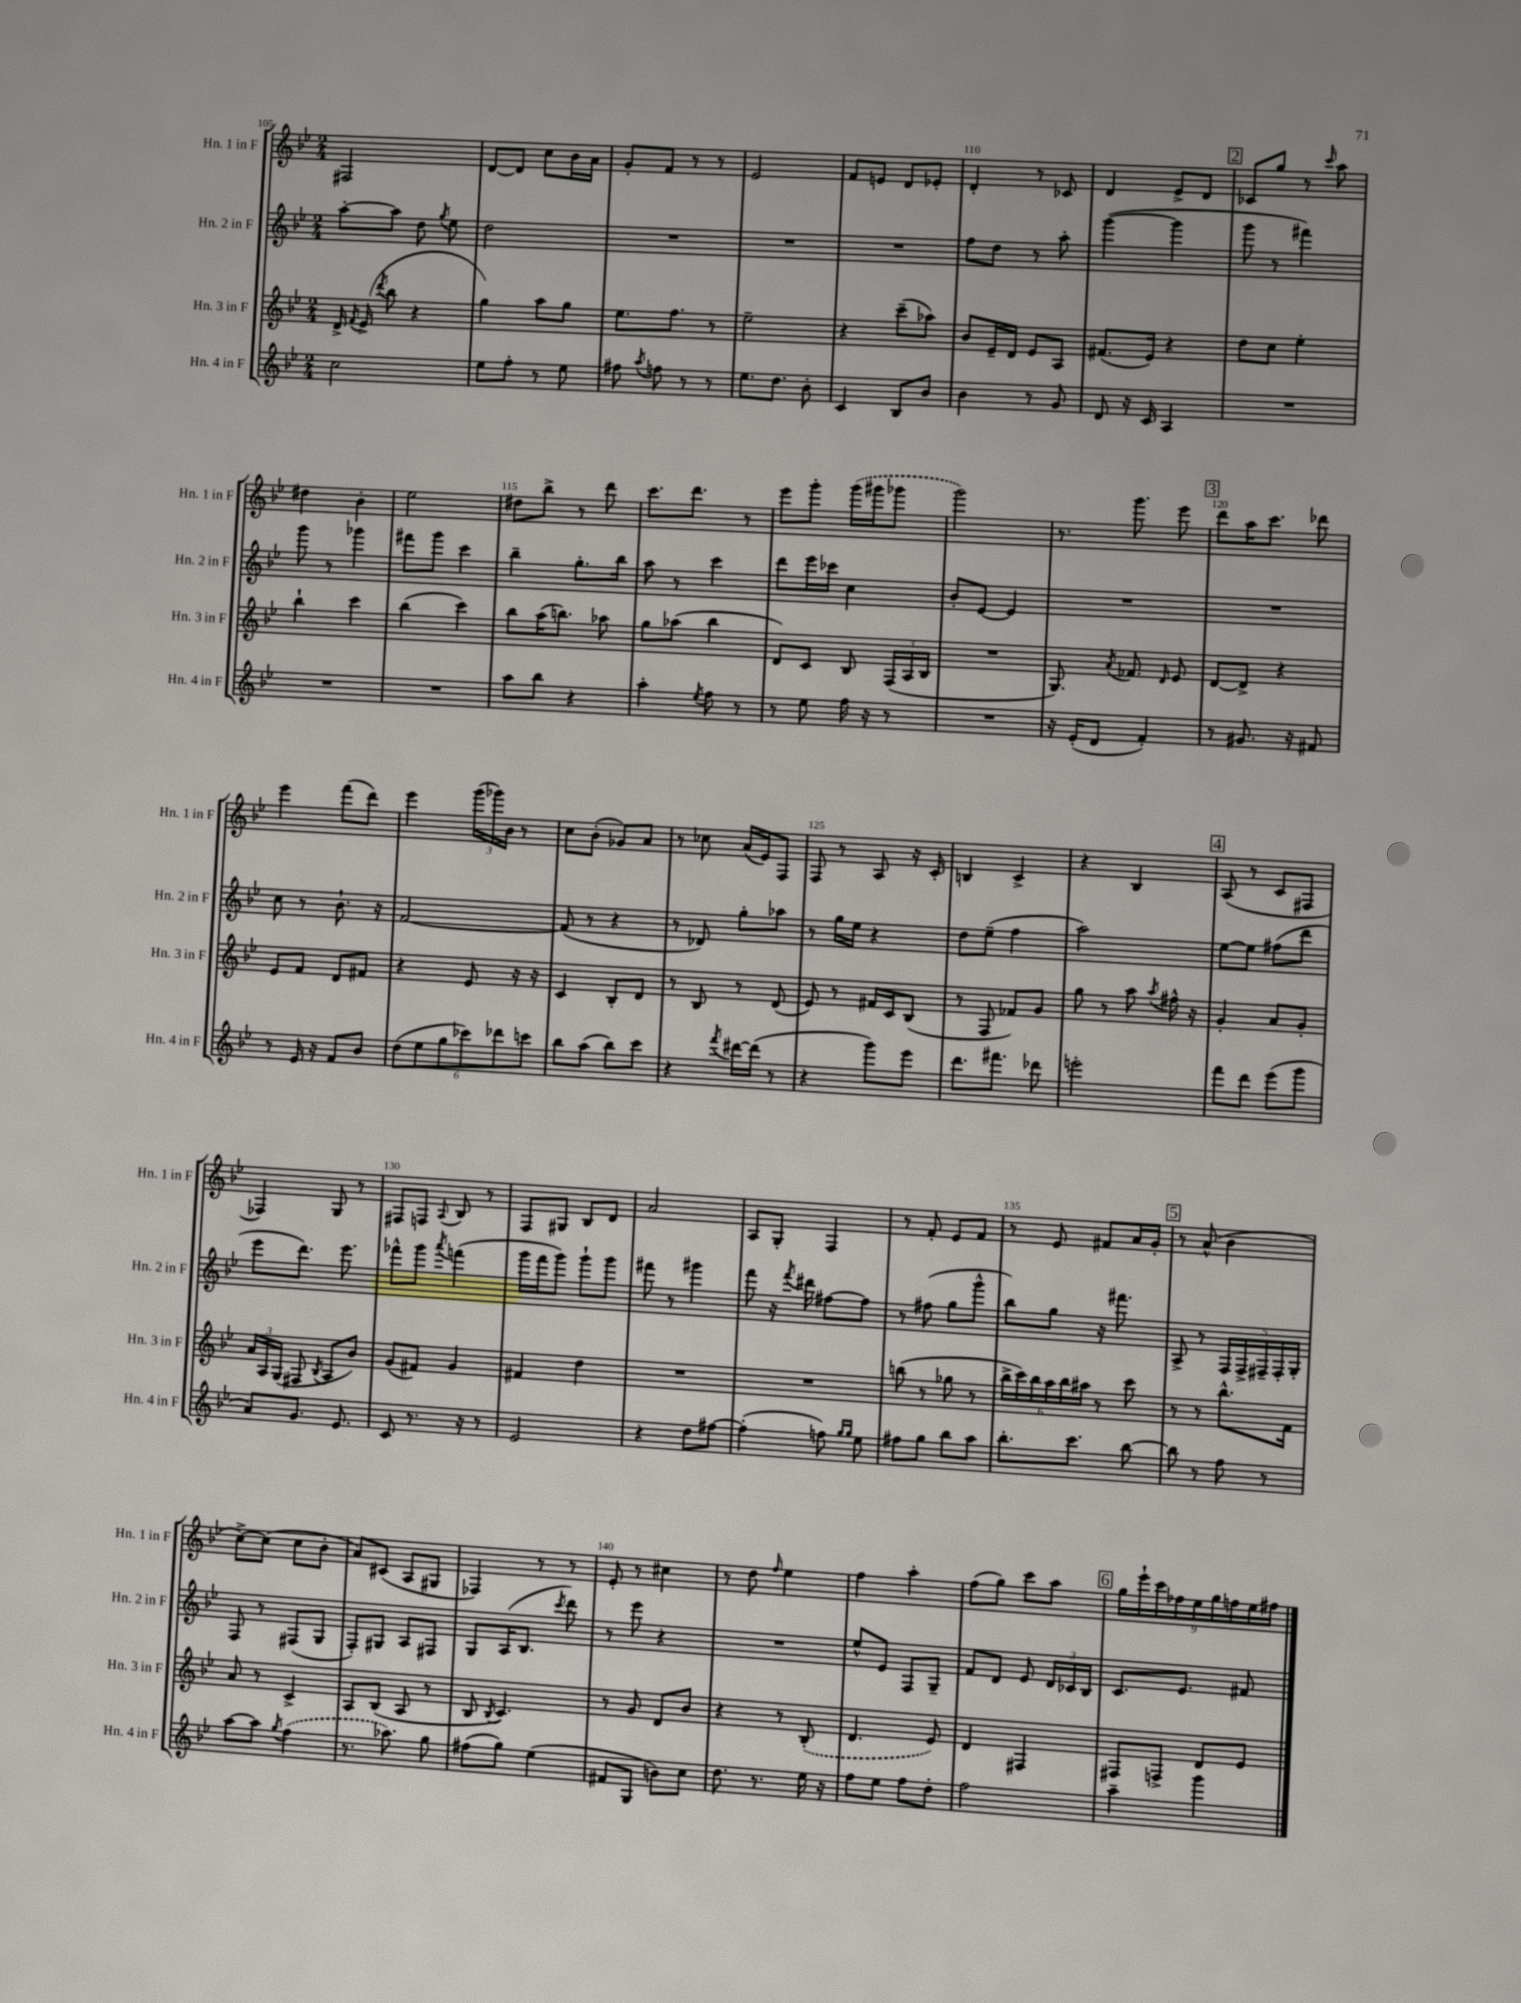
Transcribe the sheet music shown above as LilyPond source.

<<
\new StaffGroup <<
\new Staff = "s0" \with { instrumentName = "Hn. 1 in F" shortInstrumentName = "Hn. 1 in F" } {
    \clef treble \key bes \major \numericTimeSignature \time 2/4
    \autoBeamOff fis2 |
    d'8[~ d'8] c''8[ bes'16 a'16] |
    g'8[-. f'8] r8 r8 |
    ees'2 |
    f'8[ e'8] d'8[ ees'8]-. |
    d'4-. r8 ces'8 |
    d'4 ees'8[-> d'8] |
    \mark \markup { \box "2" } ces'8[ g''8] r8 \grace { c'''16 } a''8 |
    dis''4 bes'4-. |
    ees''2 |
    dis''8[ bes''8]-> r8 d'''8 |
    c'''8.[ d'''8.] r8 |
    ees'''8[ g'''8]-. \once \slurDashed g'''16[( gis'''16 ges'''8] |
    g'''2) |
    r8. g'''8. ees'''8 |
    \mark \markup { \box "3" } d'''8[ a''16 c'''8.] des'''8 |
    ees'''4 f'''8[( d'''8]) |
    ees'''4 \tuplet 3/2 { g'''16[( ges'''16) bes'16] } r8 |
    c''8[ bes'8]-.( ges'8[) a'8] |
    r8 ces''8 a'16[( ees'16) f8] |
    f8 r8 a8 r16 c'16-. |
    b4 c'4-> |
    r4 bes4 |
    \mark \markup { \box "4" } a8( r8 c'8[ fis8] |
    fes4) g8 r8 |
    fis8[ f8] \appoggiatura { a8 } bes8 r8 |
    f8[ gis8] bes8[ d'8] |
    a'2 |
    a8[ g8]-. f4 |
    r8 f'8-. ees'8[ f'8] |
    r8 ees'8 fis'8[ a'16 g'16]-. |
    \mark \markup { \box "5" } r8 a'8-^( bes'4 |
    c''8[~->) c''8]( c''8[ bes'8]-. |
    a'8[) cis'8]( a8[ gis8] |
    fes4) r8 r8 |
    ees'8-. r8 cis''4 |
    r8 d''8 \grace { f''16 } ees''4 |
    f''4 a''4-. |
    f''8[( g''8]) c'''8[ a''8] |
    \mark \markup { \box "6" } \tuplet 9/8 { g''16[ ees'''16-! c'''16 fes''16 ees''16 g''16 f''16 ees''16 fis''16] } \bar "|." |
}
\new Staff = "s1" \with { instrumentName = "Hn. 2 in F" shortInstrumentName = "Hn. 2 in F" } {
    \clef treble \key bes \major \numericTimeSignature \time 2/4
    \autoBeamOff a''8[~-. a''8] d''8 \acciaccatura { g''8 } ees''8 |
    d''2 |
    R2 |
    R2 |
    R2 |
    f''8[ d''8] r8 a''8-. |
    g'''4~( g'''4 |
    \mark \markup { \box "2" } g'''8 r8 fis'''4) |
    g'''8 r8 ges'''4 |
    fis'''8[ g'''8] c'''4 |
    bes''4-- g''8.[-. bes''16] |
    a''8 r8 c'''4 |
    d'''8[ ees'''16 ces'''16] c''4 |
    bes'8[-. ees'8]~ ees'4 |
    R2 |
    \mark \markup { \box "3" } R2 |
    c''8 r8 bes'8.-! r16 |
    f'2~ |
    f'8( r8 r4 |
    r8 des'8) g''8[-. aes''8] |
    r8 g''16[ ees''16] r4 |
    d''8[ ees''8]--( f''4 |
    a''2) |
    \mark \markup { \box "4" } ees''8[~ ees''8] fis''8[( d'''8] |
    ees'''8[ d'''8.]) ees'''8. |
    fes'''8[-^ g'''8] \acciaccatura { a'''8 } f'''4( |
    g'''16[ f'''16 g'''8]) g'''8[-! g'''8] |
    fis'''8 r8 gis'''4 |
    f'''8 r16 \acciaccatura { f'''8 } dis'''16 fis''8[~ fis''8] |
    r8 fis''8( g''8[ g'''8]-^ |
    bes''8[) g''8] r16 fis'''8. |
    \mark \markup { \box "5" } a8-> r8 \tuplet 5/4 { f16[ f16-> fis16-- fis16-. g16]-. } |
    f8 r8 fis8[( g8] |
    f8[-.) gis8] a8[ fis8] |
    g8[ a16( bes8.] \acciaccatura { c'''8 } d'''8) |
    r8 ees'''8 r4 |
    R2 |
    ees''8[-^ ees'8] f8[ g8]-- |
    f'8[ d'8] ees'8 \tuplet 3/2 { d'16[ ces'16 bes16] } |
    \mark \markup { \box "6" } c'8.[ ees'8.] fis'8 \bar "|." |
}
\new Staff = "s2" \with { instrumentName = "Hn. 3 in F" shortInstrumentName = "Hn. 3 in F" } {
    \clef treble \key bes \major \numericTimeSignature \time 2/4
    \autoBeamOff d'16-> \acciaccatura { f'8 } ees'16->( \acciaccatura { d'''8 } bes''8 r4 |
    g''4) a''8[ g''8] |
    ees''8.[ f''8.] r8 |
    ees''2-- |
    r4 c'''8[--( aes''8]) |
    bes'8[ ees'16-- d'16] ees'8[ a8] |
    fis'8.[( ees'16]) r4 |
    \mark \markup { \box "2" } d''8[ c''8] ees''4-. |
    bes''4-! c'''4 |
    bes''4( c'''4) |
    bes''8[ a''16( b''8.]) aes''8 |
    g''8[ aes''8]( bes''4 |
    d'8[) c'8] bes8 \tuplet 3/2 { f16[( a16 bes16] } |
    R2 |
    g8.) \acciaccatura { a'8 } fes'8. \grace { d'16 } ees'8 |
    \mark \markup { \box "3" } d'8[~ d'8]-> r4 |
    ees'8[ f'8] d'8[ fis'8] |
    r4 ees'8 r16 r16 |
    c'4 bes8[-. d'8] |
    r8 bes8 r8 d'8( |
    ees'8) r8 fis'16[ c'16 bes8]( |
    r8 f8 fes'8[) g'8] |
    g''8 r8 a''8 \acciaccatura { a''8 } fis''16-^ r16 |
    \mark \markup { \box "4" } g'4-. a'8[ g'8]-. |
    \tuplet 3/2 { a'16[ a16 g16]( } fis8 \acciaccatura { bes8 } a8[ bes'8]) |
    g'8[( fis'8]) g'4 |
    fis'4 d''4 |
    R2 |
    R2 |
    b''8( r8 ges''8 r8 |
    \tuplet 6/4 { bes''16[-> c'''16) bes''16 a''16 bes''16 ais''16] } r8 c'''8 |
    \mark \markup { \box "5" } r8 r8 bes''8.[-^ f'16] |
    a'8 r8 c'4-> |
    a8[ bes8]( a8 r8 |
    bes8 \acciaccatura { bes8 } c'4.) |
    r8 g'8 d'8[ bes'8] |
    r4 r8 \once \slurDashed bes8-.( |
    d'4. ees'8) |
    d'4 fis4 |
    \mark \markup { \box "6" } fis8[ f8]-> d'8[ ees'8] \bar "|." |
}
\new Staff = "s3" \with { instrumentName = "Hn. 4 in F" shortInstrumentName = "Hn. 4 in F" } {
    \clef treble \key bes \major \numericTimeSignature \time 2/4
    \autoBeamOff c''2 |
    ees''8[ f''8]-. r8 ees''8 |
    fis''8 \acciaccatura { a''8 } f''8 r8 r8 |
    ees''8.[ d''8.] bes'8-. |
    c'4 bes8[ bes'8] |
    bes'4 r8 g'8 |
    d'8 r16 c'16 a4 |
    \mark \markup { \box "2" } R2 |
    R2 |
    R2 |
    a''8[ bes''8] r4 |
    a''4-. \acciaccatura { ees''8 } f''8 r8 |
    r8 ees''8 f''16 r16 r8 |
    R2 |
    r16 ees'16[-.( d'8] f'4-.) |
    \mark \markup { \box "3" } r8 gis'8. r16 fis'8 |
    r8 ees'16 r16 f'8[ bes'8] |
    \tuplet 6/4 { d''8[( ees''8 g''8 ces'''8) des'''8 c'''8] } |
    bes''8[ a''8]( bes''8[) c'''8] |
    r4 \acciaccatura { f'''8 } dis'''16[~ dis'''16]( r8 |
    r4 g'''8[) ees'''8] |
    d'''8.[ fis'''8.] des'''8 |
    e'''2-. |
    \mark \markup { \box "4" } f'''8[ d'''8] ees'''8[( g'''8] |
    a'8[) g'8.] ees'8. |
    c'8 r8. r16 r8 |
    ees'2 |
    r4 d''8[ fis''8]~ |
    fis''4-.( f''8) \grace { g''16[ g''16] } ees''8 |
    fis''8[ g''8] bes''8[ a''8] |
    bes''8.[-. c'''8.] bes''8~ |
    \mark \markup { \box "5" } bes''8 r8 f''8 r8 |
    a''8[~ a''8] \acciaccatura { g''8 } \once \slurDashed f''4( |
    r8. aes''8.) g''8 |
    fis''8[( g''8]) ees''4( |
    fis'8[ g8] b'8[) c''8] |
    d''8. r8. ees''16 r16 |
    f''8[ ees''8] f''8[ d''8]-. |
    f''2 |
    \mark \markup { \box "6" } a''4-- g'''4 \bar "|." |
}
>>
>>
\layout { \context { \Score currentBarNumber = #105 \override BarNumber.break-visibility = ##(#f #t #t) barNumberVisibility = #(every-nth-bar-number-visible 5) } }
